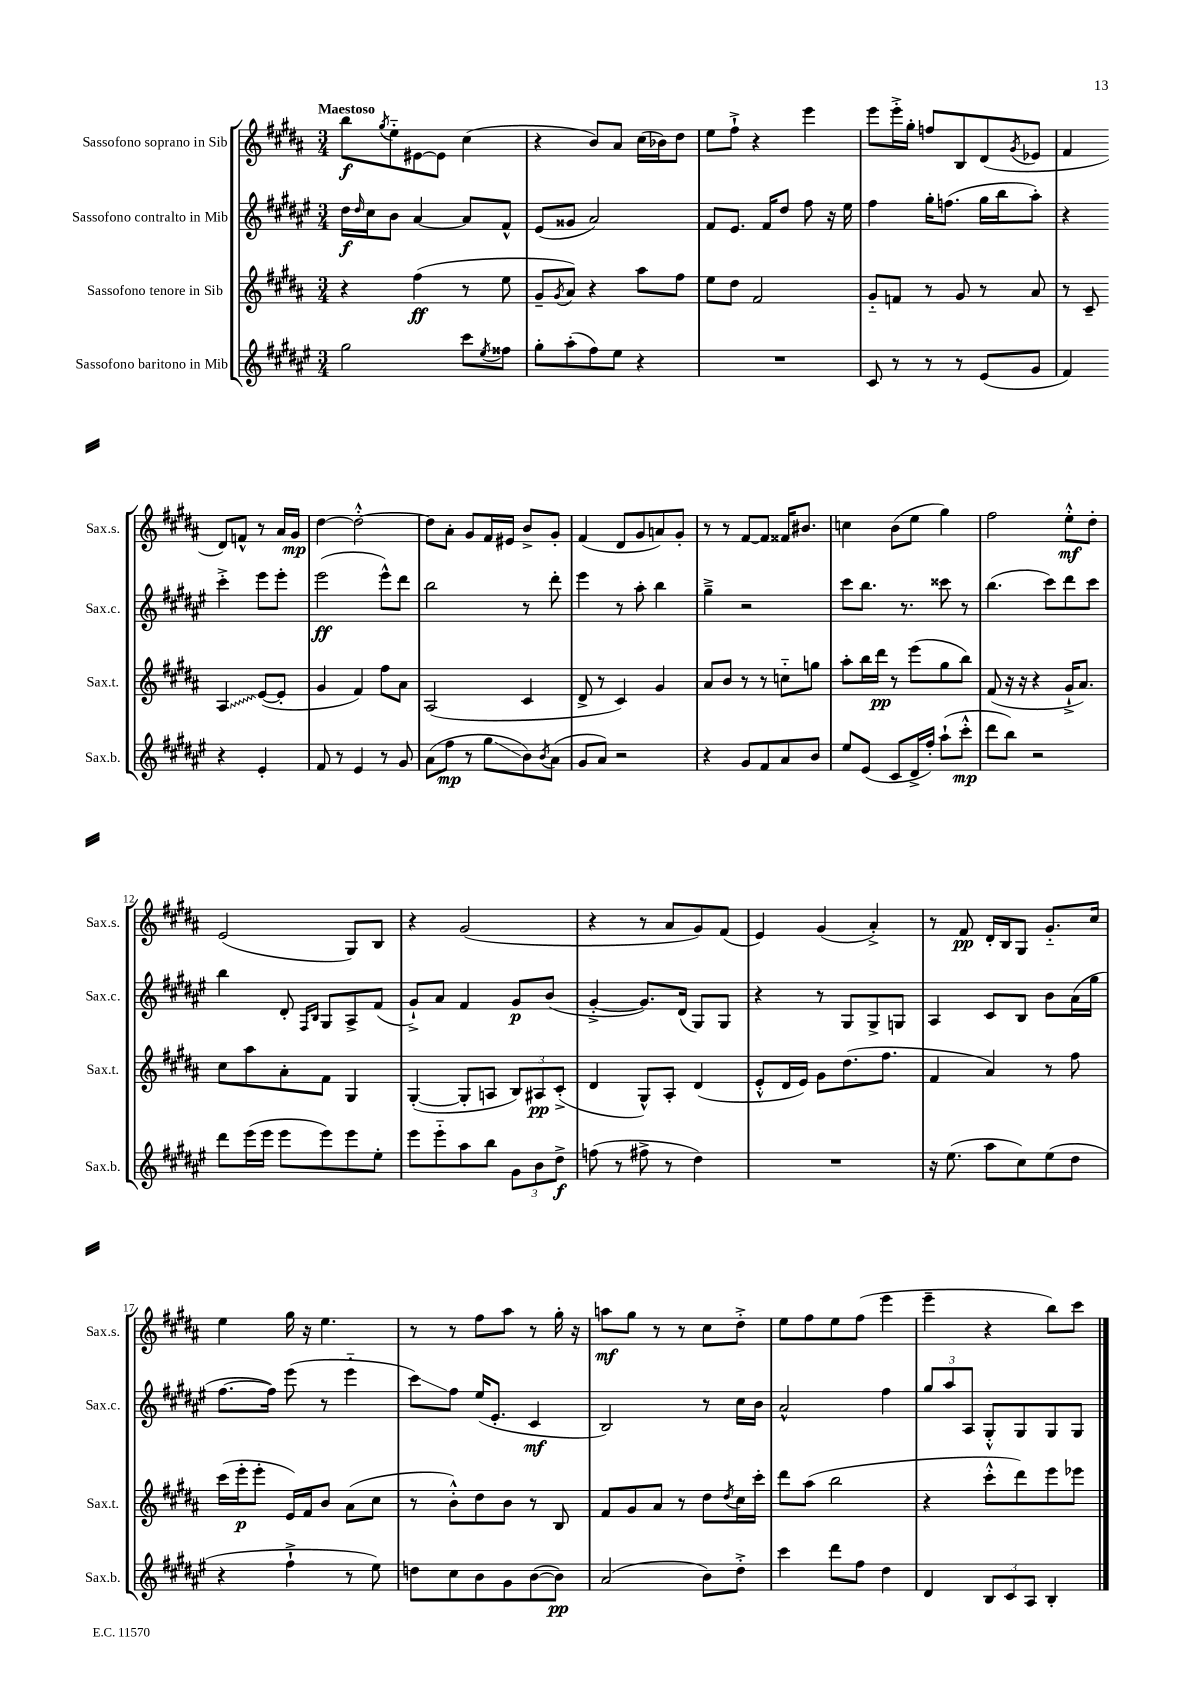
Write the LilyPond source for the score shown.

<<
\new StaffGroup <<
\new Staff = "s0" \with { instrumentName = "Sassofono soprano in Sib" shortInstrumentName = "Sax.s." } {
    \clef treble \key b \major \numericTimeSignature \time 3/4 \tempo "Maestoso"
    b''8\f \acciaccatura { gis''8 } e''8-_ eis'8~ eis'8 cis''4( |
    r4 b'8) ais'8 cis''16( bes'16) dis''8 |
    e''8 fis''8-!-> r4 e'''4 |
    e'''8 e'''16-.-> gis''16-. f''8 b8 dis'8( \acciaccatura { gis'8 } ees'8 |
    fis'4 dis'8) f'8-^ r8 ais'16 gis'16\mp |
    dis''4~ dis''2~-.-^ |
    dis''8 ais'8-. gis'8 fis'16 eis'16 b'8-> gis'8-. |
    fis'4( dis'8 gis'8 a'8) gis'8-. |
    r8 r8 fis'8~ fis'8 fisis'16 bis'8. |
    c''4 b'8( e''8 gis''4) |
    fis''2 e''8-.-^\mf dis''8-. |
    e'2( gis8) b8 |
    r4 gis'2( |
    r4 r8 ais'8 gis'8) fis'8( |
    e'4) gis'4( ais'4-.->) |
    r8 fis'8\pp dis'16-. b16 gis8 gis'8.-_ cis''16 |
    e''4 gis''16 r16 e''4. |
    r8 r8 fis''8 ais''8 r8 gis''16-. r16 |
    a''8\mf gis''8 r8 r8 cis''8 dis''8-.-> |
    e''8 fis''8 e''8 fis''8( e'''4 |
    e'''4-- r4 b''8) cis'''8 \bar "|." |
}
\new Staff = "s1" \with { instrumentName = "Sassofono contralto in Mib" shortInstrumentName = "Sax.c." } {
    \clef treble \key fis \major \numericTimeSignature \time 3/4
    dis''16\f \grace { dis''16 } cis''16 b'8 ais'4~ ais'8 fis'8-^ |
    eis'8( gisis'8 ais'2) |
    fis'8 eis'8. fis'16 dis''8 fis''8 r16 eis''16 |
    fis''4 gis''16-. f''8.( gis''16 b''16 ais''8-.) |
    r4 cis'''4-.-> eis'''8 eis'''8-. |
    eis'''2\ff( eis'''8-^) dis'''8 |
    b''2 r8 dis'''8-. |
    eis'''4 r8 ais''8-. b''4 |
    gis''4---> r2 |
    cis'''8 b''8. r8. cisis'''8 r8 |
    b''4.( cis'''8) dis'''8 cis'''8 |
    b''4 dis'8-. \grace { fis16 b16 } gis8 ais8-> fis'8( |
    gis'8-!->) ais'8 fis'4 gis'8\p b'8( |
    gis'4~-.-> gis'8.) dis'16( gis8) gis8 |
    r4 r8 gis8 gis8-> g8 |
    ais4 cis'8 b8 b'8 ais'16( gis''16 |
    fis''8.~ fis''16) eis'''8( r8 eis'''4-_ |
    cis'''8\glissando) fis''8 eis''16( eis'8.-. cis'4\mf |
    b2) r8 cis''16 b'16 |
    ais'2-^ fis''4 |
    \tuplet 3/2 { gis''8 ais''8 ais8 } gis8-.-^ gis8 gis8 gis8 \bar "|." |
}
\new Staff = "s2" \with { instrumentName = "Sassofono tenore in Sib" shortInstrumentName = "Sax.t." } {
    \clef treble \key b \major \numericTimeSignature \time 3/4
    r4 fis''4\ff( r8 e''8 |
    gis'8-- \acciaccatura { gis'8 } ais'8) r4 ais''8 fis''8 |
    e''8 dis''8 fis'2 |
    gis'8-_ f'8 r8 gis'8 r8 ais'8 |
    r8 cis'8-- \once \override Glissando.style = #'zigzag ais4\glissando e'8~( e'8-. |
    gis'4 fis'4) fis''8 ais'8 |
    ais2( cis'4 |
    dis'8-> r8 cis'4) gis'4 |
    ais'8 b'8 r8 r8 c''8-_ g''8 |
    ais''8-. b''16 dis'''16\pp r8 e'''8( gis''8 b''8) |
    fis'8( r16 r16 r4 gis'16-!-> ais'8.) |
    cis''8 ais''8 ais'8-. fis'8 gis4 |
    gis4~-.( gis8-. a8 \tuplet 3/2 { b8) ais8\pp cis'8-.->( } |
    dis'4 gis8-^) ais8-. dis'4( |
    e'8-.-^ dis'16 e'16) gis'8 dis''8.( fis''8. |
    fis'4 ais'4) r8 fis''8 |
    cis'''16( e'''16-.\p e'''8-. e'16) fis'16 b'8 ais'8( cis''8 |
    r8 b'8-.-^) dis''8 b'8 r8 b8 |
    fis'8 gis'8 ais'8 r8 dis''8 \acciaccatura { dis''8 } cis''16 cis'''16-. |
    dis'''8 ais''8( b''2 |
    r4 cis'''8-.-^ dis'''8) e'''8 ees'''8 \bar "|." |
}
\new Staff = "s3" \with { instrumentName = "Sassofono baritono in Mib" shortInstrumentName = "Sax.b." } {
    \clef treble \key fis \major \numericTimeSignature \time 3/4
    gis''2 cis'''8 \acciaccatura { eis''8 } fisis''8 |
    gis''8-. ais''8-.( fis''8) eis''8 r4 |
    R2. |
    cis'8 r8 r8 r8 eis'8( gis'8 |
    fis'4) r4 eis'4-. |
    fis'8 r8 eis'4 r8 gis'8 |
    ais'8( fis''8\mp r8 gis''8\glissando b'8) \acciaccatura { b'8 } ais'8( |
    gis'8 ais'8) r2 |
    r4 gis'8 fis'8 ais'8 b'8 |
    eis''8 eis'8( cis'8 dis'16-> fis''16-.) ais''8-!( cis'''8-.-^\mp |
    dis'''8 b''8) r2 |
    dis'''8 eis'''16( eis'''16 eis'''8 eis'''8) eis'''8 eis''8-. |
    eis'''8 eis'''8-_ ais''8 b''8 \tuplet 3/2 { gis'8 b'8 dis''8->\f } |
    f''8( r8 fis''8-> r8 dis''4) |
    R2. |
    r16 eis''8.( ais''8 cis''8) eis''8( dis''8 |
    r4 fis''4-!-> r8 eis''8) |
    d''8 cis''8 b'8 gis'8 b'8~( b'8\pp) |
    ais'2( b'8) dis''8-.-> |
    cis'''4 dis'''8 fis''8 dis''4 |
    dis'4 \tuplet 3/2 { b8 cis'8 ais8 } b4-. \bar "|." |
}
>>
>>
